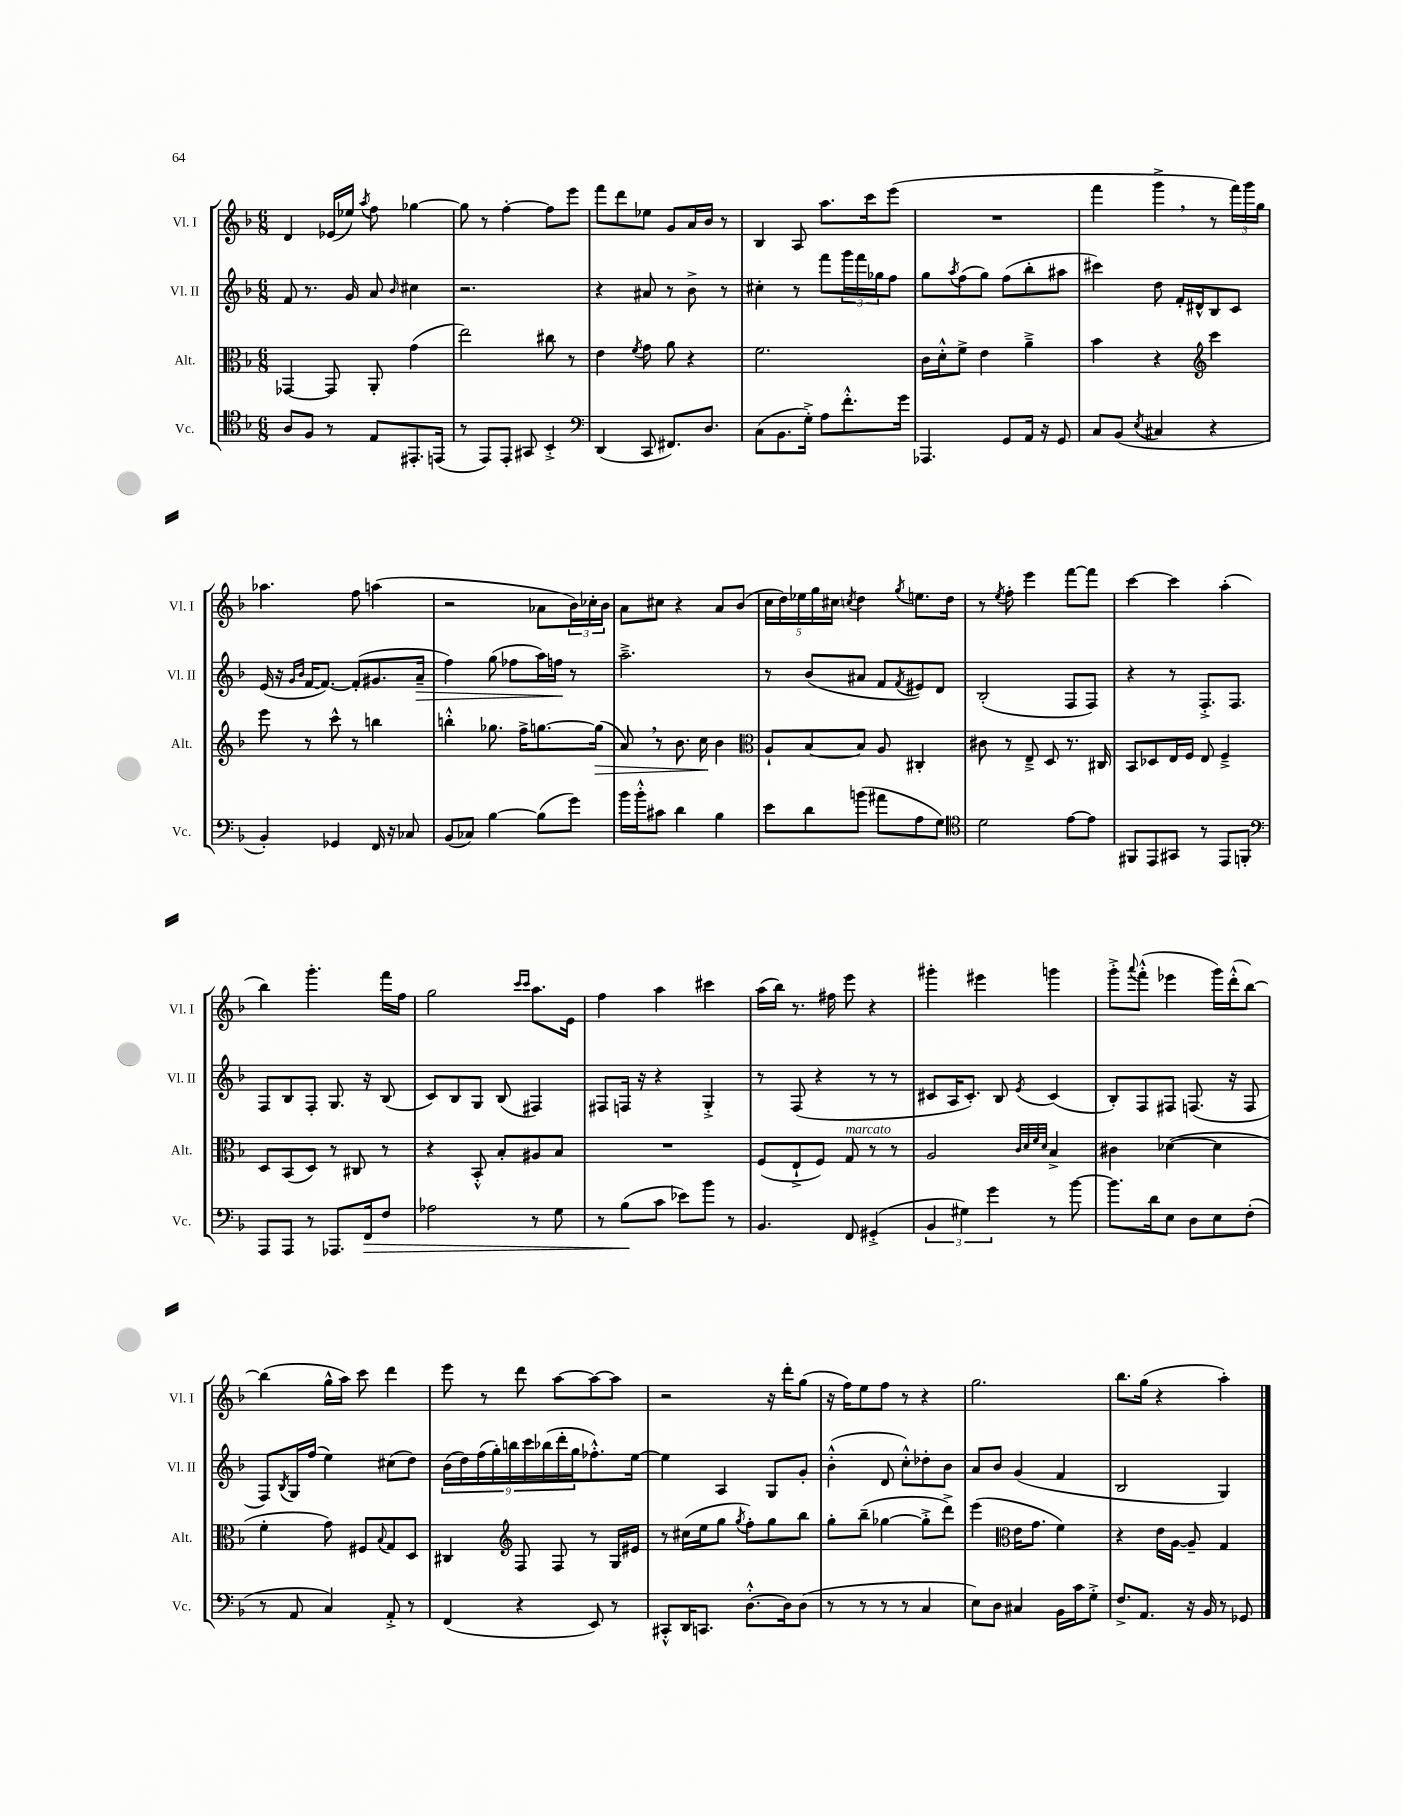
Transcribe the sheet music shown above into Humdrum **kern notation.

**kern	**dynam	**kern	**dynam	**kern	**dynam	**kern
*part4	*part4	*part3	*part3	*part2	*part2	*part1
*staff4	*staff4	*staff3	*staff3	*staff2	*staff2	*staff1
*I"Vc.	*	*I"Alt.	*	*I"Vl. II	*	*I"Vl. I
*I'Vc.	*	*I'Alt.	*	*I'Vl. II	*	*I'Vl. I
*clefC4	*	*clefC3	*	*clefG2	*	*clefG2
*k[b-]	*	*k[b-]	*	*k[b-]	*	*k[b-]
*M6/8	*	*M6/8	*	*M6/8	*	*M6/8
=13	=13	=13	=13	=13	=13	=13
8A/L	.	[4GG-X/	.	8f/	.	4d/
8F/J	.	.	.	8.r	.	.
8r	.	8GG-/]	.	.	.	(16e-X/LL
.	.	.	.	16g/	.	16ee-X/JJ)
.	.	.	.	.	.	8qaa/
8E/L	.	8AA'/	.	8a/	.	8ff\
.	.	.	.	16qqb-/	.	.
8.EE#X'/	.	(4g\	.	4cc#X\	.	[4gg-X\
(16EEn/Jk	.	.	.	.	.	.
=14	=14	=14	=14	=14	=14	=14
8r	.	2ee\)	.	2.r	.	8gg-\]
8EE/L)	.	.	.	.	.	8r
8EE'/J	.	.	.	.	.	[4ff'\
8GG#X/	.	.	.	.	.	.
4BB-'^/	.	8cc#X\	.	.	.	8ff\L]
.	.	8r	.	.	.	8eee\J
=15	=15	=15	=15	=15	=15	=15
*clefF4	*	*	*	*	*	*
(4DD/	.	4e\	.	4r	.	8fff\L
.	.	.	.	.	.	8ddd\
.	.	8qf/	.	.	.	.
8CC/	.	8g\	.	8a#X/	.	8ee-X\J
8.FF#X/L)	.	8a\	.	8r	.	8g/L
.	.	4r	.	8b-^\	.	16a/L
8.D/J	.	.	.	.	.	16b-/JJ
.	.	.	.	8r	.	8r
=16	=16	=16	=16	=16	=16	=16
(8C\L	.	2.f\	.	4cc#X'\	.	4B-/
8.BB-\	.	.	.	.	.	.
.	.	.	.	8r	.	8A/
16G'^\Jk)	.	.	.	.	.	.
8A\L	.	.	.	8fff\L	.	8.aa\L
8.f'^^\	.	.	.	24ggg\L	.	.
.	.	.	.	24fff\	.	.
.	.	.	.	.	.	16ccc\k
.	.	.	.	24gg-X\J	.	.
.	.	.	.	8ff\J	.	(8eee\J
16g\Jk	.	.	.	.	.	.
=17	=17	=17	=17	=17	=17	=17
4.AAA-X/	.	16c\LL	.	8gg\L	.	2.r
.	.	16d'^^\J	.	.	.	.
.	.	.	.	8qaa/	.	.
.	.	8f^\J	.	(8ff\	.	.
.	.	4e\	.	8gg\J)	.	.
8GG/L	.	.	.	(8ff\L	.	.
16AA/Jk	.	4a~^\	.	8bb-'\	.	.
16r	.	.	.	.	.	.
8GG/	.	.	.	8aa#X\J	.	.
=18	=18	=18	=18	=18	=18	=18
8C/L	.	4b-\	.	4ccc#X\)	.	4fff\
(8BB-/J	.	.	.	.	.	.
8qE/	.	.	.	.	.	.
4C#X/	.	4r	.	8dd\	.	4ggg^,\
.	.	.	.	16f'/LL	.	.
.	.	.	.	16d#X^^/J	.	.
*	*	*clefG2	*	*	*	*
4r	.	4ccc\	.	8B-/	.	8r
.	.	.	.	8c/J	.	24fff\LL)
.	.	.	.	.	.	24ggg\
.	.	.	.	.	.	24gg\JJ
!!LO:LB:g=z
=19	=19	=19	=19	=19	=19	=19
4BB-'/)	.	8eee\	.	(16e/	.	4.aa-X\
.	.	.	.	16r	.	.
.	.	.	.	16qqg/LL	.	.
.	.	.	.	16qqb-/JJ	.	.
.	.	8r	.	[16f/KL	.	.
.	.	.	.	8.f/J_)	.	.
4GG-X/	.	8ccc^^\	.	.	.	.
.	.	8r	.	(8f'/L]	.	8ff\
16FF/	.	4bbn\	.	8.g#X/	.	(4aan\
16r	.	.	.	.	.	.
8C-X/	.	.	.	.	.	.
!	!	!	!	!	!LO:HP:b	!
.	.	.	.	16a~/Jk	>	.
=20	=20	=20	=20	=20	=20	=20
(8BB-/L	.	4bbn'^^\	.	4ff\)	.	2r
8C-X/J)	.	.	.	.	.	.
[4B-\	.	8.gg-X\	.	(8gg\	.	.
.	.	.	.	8ff-X\L	.	.
.	.	16ff^\KL	.	.	.	.
(8B-\L]	.	[8.ggn\	.	16aa\L)	.	8a-X\L
.	.	.	.	16ffn\JJ	.	.
8g\J)	.	.	.	8r	]	24b-\L)
.	.	.	.	.	.	24cc-X'\
!	!	!	!LO:HP:b	!	!	!
.	.	(16gg\Jk]	>	.	.	.
.	.	.	.	.	.	24b-\JJ
=21	=21	=21	=21	=21	=21	=21
16b-\LL	.	8a,/)	.	2.aa~^\	.	8a\L
16b-'^^\J	.	.	.	.	.	.
8c#X\J	.	8r	.	.	.	8cc#X\J
4d\	.	8.b-\	.	.	.	4r
.	.	16cc\	.	.	.	.
4B-\	.	4b-\	]	.	.	8a/L
.	.	.	.	.	.	(8b-/J
=22	=22	=22	=22	=22	=22	=22
*	*	*clefC3	*	*	*	*
8e\L	.	8A`/L	.	8r	.	20cc\LL
.	.	.	.	.	.	20dd\)
.	.	.	.	.	.	20ee-X\
8d\	.	[8B-/	.	(8b-/L	.	.
.	.	.	.	.	.	20gg\
.	.	.	.	.	.	20cc#X\JJ
.	.	.	.	.	.	8qccn/
(8bn\J	.	8B-/J]	.	8a#X/J	.	4dd\
8a#X\L	.	8A/	.	8f/L	.	.
.	.	.	.	8qf/	.	8qgg/
8A\	.	4C#X'/	.	8e#X/)	.	8.een\L
8G\J)	.	.	.	8d/J	.	.
.	.	.	.	.	.	16dd\Jk
=23	=23	=23	=23	=23	=23	=23
*clefC4	*	*	*	*	*	*
2d\	.	8c#X\	.	(2B-'/	.	8r
.	.	.	.	.	.	8qee/
.	.	8r	.	.	.	8ff'\
.	.	8E~^/	.	.	.	4eee\
.	.	8D/	.	.	.	.
[8e\L	.	8.r	.	8F/L	.	[8fff\L
8e\J]	.	.	.	8F/J)	.	8fff\J]
.	.	16C#X/	.	.	.	.
=24	=24	=24	=24	=24	=24	=24
8FF#X/L	.	8BB-/L	.	4r	.	[4ccc\
8EE/	.	8D-X/	.	.	.	.
8GG#X/J	.	16E/L	.	8r	.	4ccc\]
.	.	16F/JJ	.	.	.	.
8r	.	8E/	.	8.F'^/L	.	.
8EE/L	.	4F~^/	.	.	.	(4aa'\
.	.	.	.	8.F/J	.	.
8FFn'/J	.	.	.	.	.	.
!!LO:LB:g=z
=25	=25	=25	=25	=25	=25	=25
*clefF4	*	*	*	*	*	*
8AAA/L	.	8D/L	.	8F/L	.	4bb-\)
8AAA/J	.	(8BB-/	.	8B-/	.	.
8r	.	8D/J)	.	8F'/J	.	4.ggg'\
8.AAA-X/L	.	8r	.	8.G/	.	.
.	.	8C#X/	.	.	.	.
!	!LO:HP:b	!	!	!	!	!
16FF/k	>	.	.	16r	.	.
8F/J	.	8r	.	(8B-/	.	16fff\LL
.	.	.	.	.	.	16ff\JJ
=26	=26	=26	=26	=26	=26	=26
2A-X\	.	4r	.	8c/L)	.	2gg\
.	.	.	.	8B-/	.	.
.	.	8BB-'^^/	.	8G/J	.	.
.	.	8B-'/L	.	(8B-/	.	.
.	.	.	.	.	.	16qqccc/LL
.	.	.	.	.	.	16qqccc/JJ
8r	.	8A#X/	.	4F#X/)	.	8.aa\L
8G\	.	8B-/J	.	.	.	.
.	.	.	.	.	.	16e\Jk
=27	=27	=27	=27	=27	=27	=27
8r	.	2.r	.	8F#X/L	.	4ff\
(8B-\L	.	.	.	16Fn/Jk	.	.
.	.	.	.	16r	.	.
8c\J	]	.	.	4r	.	4aa\
8e-X\L)	.	.	.	.	.	.
8b-\J	.	.	.	4G'^/	.	4ccc#X\
8r	.	.	.	.	.	.
=28	=28	=28	=28	=28	=28	=28
4.BB-/	.	(8F/L	.	8r	.	(16aa\LL
.	.	.	.	.	.	16bb-\JJ)
.	.	8E`^/	.	(8F/	.	8.r
.	.	8F/J)	.	4r	.	.
.	.	.	.	.	.	16ff#X\
!	!	!LO:TX:a:i:t=marcato	!	!	!	!
8FF/	.	8G/	.	.	.	8eee\
(4GG#X'^/	.	8r	.	8r	.	4r
.	.	8r	.	8r	.	.
=29	=29	=29	=29	=29	=29	=29
6BB-/	.	2A/	.	8c#X/L	.	4ggg#X'\
.	.	.	.	16A/K	.	.
6G#X\)	.	.	.	.	.	.
.	.	.	.	8.c#'/J)	.	.
.	.	.	.	.	.	4eee#X\
6g\	.	.	.	.	.	.
.	.	.	.	8B-/	.	.
.	.	32qqc/LLL	.	.	.	.
.	.	32qqd/	.	.	.	.
.	.	32qqf/	.	.	.	.
.	.	32qqd/JJJ	.	8qe/	.	.
8r	.	4B-^/	.	(4c#/	.	4gggn\
[8b-\	.	.	.	.	.	.
=30	=30	=30	=30	=30	=30	=30
8.b-\L]	.	4c#X\	.	8B-'/L)	.	8ggg'^\L
.	.	.	.	.	.	8qqaaa/
.	.	.	.	8F/	.	(8fff'^^\J
16d\k	.	.	.	.	.	.
8E\J	.	([4d-X\	.	8F#X/J	.	4eee-X\
8D\L	.	.	.	(8.Fn/	.	.
8E\	.	4d-\]	.	.	.	16ggg\LL)
.	.	.	.	16r	.	(16ddd'^^\J
(8F'\J	.	.	.	8F/	.	[8bb-\J)
!!LO:LB:g=z
=31	=31	=31	=31	=31	=31	=31
8r	.	4f'\	.	8F/L)	.	(4bb-\]
.	.	.	.	8qB-/	.	.
8AA/	.	.	.	16G/L	.	.
.	.	.	.	(16ff/JJ	.	.
4C/)	.	8g\)	.	4ee\)	.	16gg^^\LL
.	.	.	.	.	.	16aa\JJ)
.	.	8F#X/L	.	.	.	8ccc\
.	.	8qqB-/	.	.	.	.
8AA'^/	.	8G/	.	(8cc#X\L	.	4ddd\
8r	.	8D/J	.	8dd\J)	.	.
=32	=32	=32	=32	=32	=32	=32
(4FF/	.	4C#X/	.	(18b-\LL	.	8eee\
.	.	.	.	18dd\)	.	.
.	.	.	.	(18ff\	.	.
.	.	.	.	.	.	8r
.	.	.	.	18gg'\)	.	.
.	.	.	.	18bbn\	.	.
*	*	*clefG2	*	*	*	*
4r	.	8F/	.	.	.	8ddd\
.	.	.	.	18ccc\	.	.
.	.	.	.	(18bb-X\	.	.
.	.	8F/	.	.	.	[8aa\L
.	.	.	.	18ddd'\	.	.
.	.	.	.	18gg\J	.	.
8EE/)	.	8r	.	8.ff-X'^^\)	.	8aa\_
8r	.	16G/LL	.	.	.	8aa\J]
.	.	16e#X/JJ	.	[16ee\Jk	.	.
=33	=33	=33	=33	=33	=33	=33
8CC#X'^^/L	.	8r	.	4ee\]	.	2r
16DD/K	.	(16cc#X\LL	.	.	.	.
8.CCn/J	.	16ee\J	.	.	.	.
.	.	8gg\J	.	4A/	.	.
.	.	8qgg/	.	.	.	.
[8.D'^^\L	.	8ff'\L)	.	.	.	.
.	.	8gg\	.	8G/L	.	16r
16D\k]	.	.	.	.	.	16ddd'\KL
(8D\J	.	8bb-\J	.	8g'/J	.	(8gg\J
=34	=34	=34	=34	=34	=34	=34
8r	.	8gg'\L	.	(4b-'^^\	.	16r
.	.	.	.	.	.	16ff\KL)
8r	.	(8bb-~\J	.	.	.	8ee\
8r	.	[4gg-X\	.	8d/	.	8ff\J
8r	.	.	.	8cc'^^\L)	.	8r
4C/	.	8gg-'^\L]	.	8dd-X'\	.	4r
.	.	8ddd^\J)	.	8b-\J	.	.
=35	=35	=35	=35	=35	=35	=35
8E\L)	.	(4eee\	.	8a/L	.	2.gg\
8D\J	.	.	.	8b-/J	.	.
*	*	*clefC3	*	*	*	*
4C#X/	.	16e\KL	.	(4g/	.	.
.	.	8.g\J	.	.	.	.
16BB-\LL	.	4f\)	.	4f/	.	.
16c\J	.	.	.	.	.	.
8G'^\J	.	.	.	.	.	.
=36	=36	=36	=36	=36	=36	=36
8.F^/L	.	4r	.	2B-/	.	8.bb-\L
8.AA/J	.	.	.	.	.	(16gg\Jk
.	.	16e\LL	.	.	.	4r
.	.	[16A\JJ	.	.	.	.
16r	.	8A~/]	.	.	.	.
16BB-/	.	.	.	.	.	.
8r	.	4G/	.	4G/)	.	4aa'\)
8GG-X/	.	.	.	.	.	.
==	==	==	==	==	==	==
*-	*-	*-	*-	*-	*-	*-
